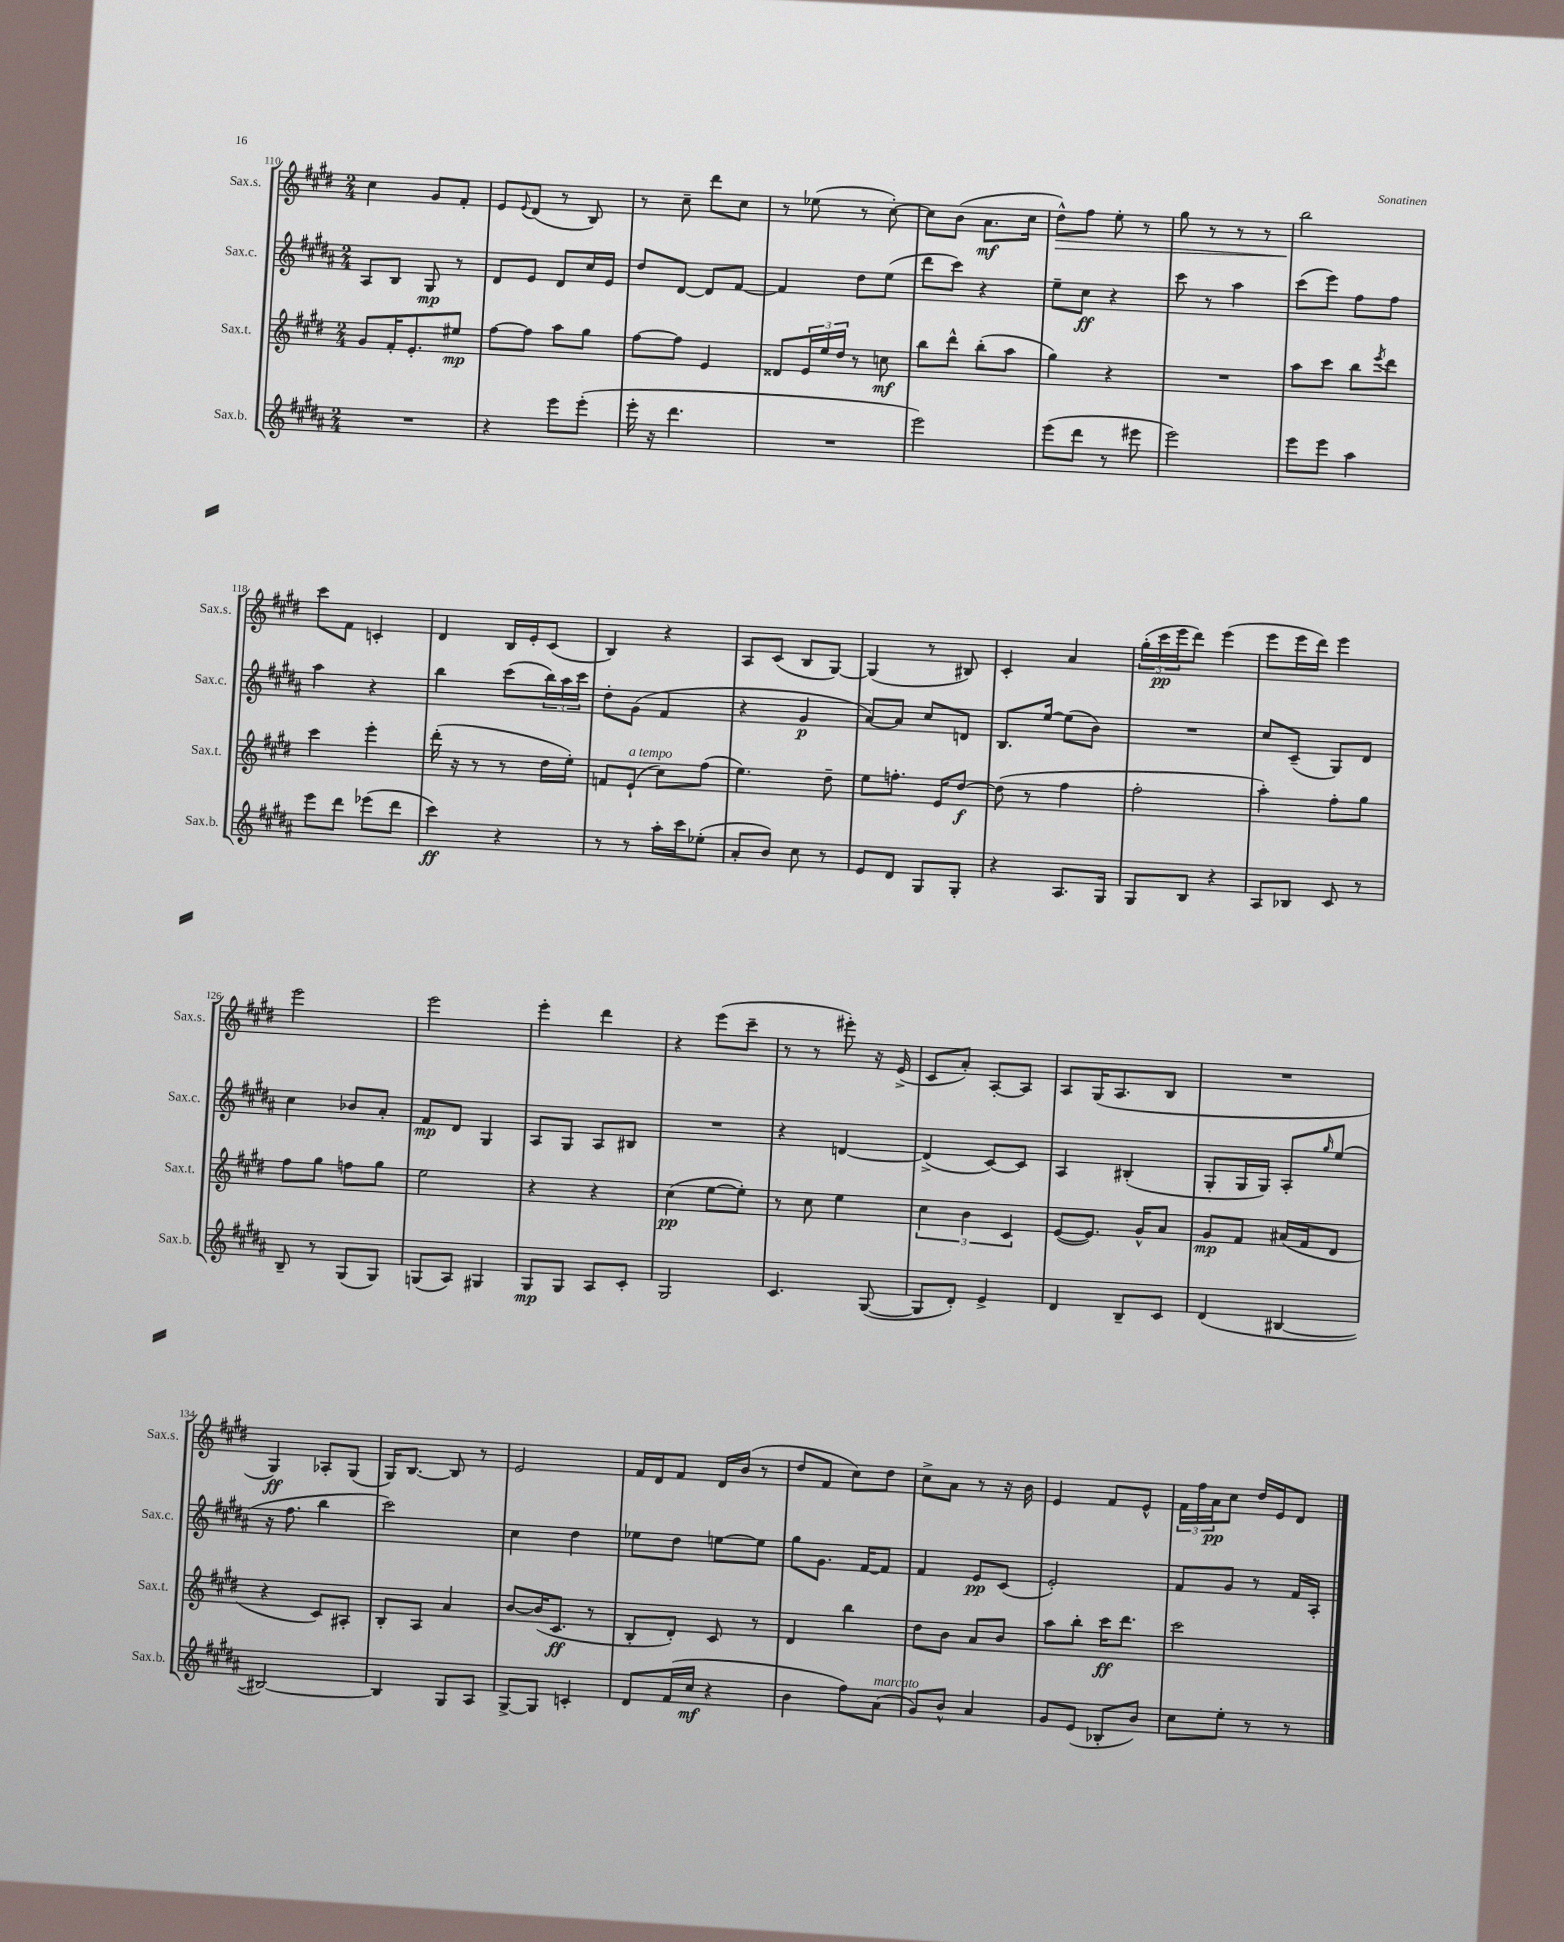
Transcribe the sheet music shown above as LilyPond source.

<<
\new StaffGroup <<
\new Staff = "s0" \with { instrumentName = "Sax.s." shortInstrumentName = "Sax.s." } {
    \clef treble \key e \major \numericTimeSignature \time 2/4
    cis''4 gis'8 fis'8-. |
    e'8 \appoggiatura { e'8 } dis'8( r8 b8) |
    r8 cis''8-- dis'''8 cis''8 |
    r8 ees''8( r8 cis''8~-.) |
    cis''8 b'8( a'8.\mf cis''16 |
    dis''8-^\>) fis''8 e''8-. r8 |
    gis''8 r8 r8 r8 |
    b''2\! |
    cis'''8 fis'8 c'4-. |
    dis'4 b16 e'16-. cis'8( |
    b4) r4 |
    a8 cis'8( b8 gis8~) |
    gis4( r8 bis8) |
    cis'4-. a'4 |
    \tuplet 3/2 { gis''16-.( cis'''16\pp e'''16 } dis'''8) e'''4( |
    e'''8 e'''16 dis'''16) e'''4 |
    e'''2 |
    e'''2 |
    e'''4-. dis'''4 |
    r4 e'''8( cis'''8-- |
    r8 r8 eis'''8-.) r16 e'16->( |
    cis'8 a'8-.) a8~-. a8 |
    a8 gis16( a8. b8 |
    R2 |
    gis4\ff) aes8-. gis8( |
    gis16) b8.~ b8 r8 |
    e'2 |
    fis'16 dis'16 fis'8 dis'16 b'16( r8 |
    dis''8 fis'8 cis''8) dis''8 |
    cis''8-> a'8 r8 r16 b'16 |
    e'4 fis'8 e'8-^ |
    \tuplet 3/2 { fis'16 fis''16 a'16\pp } cis''8 dis''16 e'16 dis'8 \bar "|." |
}
\new Staff = "s1" \with { instrumentName = "Sax.c." shortInstrumentName = "Sax.c." } {
    \clef treble \key b \major \numericTimeSignature \time 2/4
    ais8 b8 gis8\mp r8 |
    dis'8 e'8 dis'8 cis''16 e'16 |
    dis''8 dis'8~ dis'8 fis'8~ |
    fis'4 dis''8 e''8( |
    dis'''8 cis'''8) r4 |
    e''8-- cis''8\ff r4 |
    cis'''8 r8 ais''4 |
    cis'''8( e'''8) fis''8 fis''8 |
    ais''4 r4 |
    b''4 cis'''8( \tuplet 3/2 { b''16) ais''16 cis'''16 } |
    dis''8-. gis'8( fis'4 |
    r4 gis'4\p |
    ais'8~) ais'8 cis''8 d'8 |
    b8. e''16~ e''8( b'8) |
    R2 |
    cis''8 cis'8--( gis8) dis'8 |
    cis''4 bes'8 ais'8-. |
    fis'8\mp dis'8 gis4 |
    ais8 gis8 ais8 bis8 |
    R2 |
    r4 d'4~ |
    d'4->( cis'8~) cis'8 |
    ais4 bis4-.( |
    gis8-. gis16 gis16) ais8-. \grace { gis''16 } e''8( |
    r16 fis''8. b''4 |
    cis'''2) |
    cis''4 dis''4 |
    ees''8 dis''8 e''8~ e''8 |
    gis''8 gis'8. fis'16~ fis'8 |
    fis'4 e'8\pp cis'8( |
    e'2-.) |
    fis'8 gis'8 r8 fis'16 ais16-. \bar "|." |
}
\new Staff = "s2" \with { instrumentName = "Sax.t." shortInstrumentName = "Sax.t." } {
    \clef treble \key e \major \numericTimeSignature \time 2/4
    gis'8 fis'16-. e'8.-. eis''8\mp |
    fis''8~ fis''8 a''8 gis''8 |
    fis''8~ fis''8 e'4 |
    disis'8 \tuplet 3/2 { e'16 e''16 dis''16 } r8 c''8\mf |
    b''8 dis'''8-^ b''8-.( a''8 |
    gis''4) r4 |
    R2 |
    a''8 cis'''8 b''8 \acciaccatura { e'''8 } dis'''8 |
    cis'''4 e'''4-. |
    dis'''16-.( r16 r8 r8 dis''16 e''16-.) |
    f'8 e'8-!^\markup { \italic "a tempo" }( cis''8) fis''8( |
    e''4.) dis''8-- |
    e''8 f''8.-. e'16 dis''8~\f |
    dis''8( r8 fis''4 |
    fis''2-. |
    a''4-.) fis''8-. gis''8 |
    fis''8 gis''8 f''8 gis''8 |
    e''2 |
    r4 r4 |
    cis''4\pp( e''8~ e''8-.) |
    r8 cis''8 e''4 |
    \tuplet 3/2 { cis''4 b'4 cis'4 } |
    e'8~( e'8.) gis'16-^ a'8 |
    gis'8\mp fis'8 ais'16( fis'16 dis'8 |
    r4 cis'8) ais8-. |
    b8-. a8 a'4 |
    b'8~ b'16( cis'8.\ff r8 |
    b8-. dis'8-.) cis'8 r8 |
    dis'4 b''4 |
    dis''8 b'8 a'8 b'8 |
    a''8 b''8-. cis'''16\ff dis'''8. |
    cis'''2 \bar "|." |
}
\new Staff = "s3" \with { instrumentName = "Sax.b." shortInstrumentName = "Sax.b." } {
    \clef treble \key b \major \numericTimeSignature \time 2/4
    R2 |
    r4 e'''8 e'''8-.( |
    e'''16-. r16 dis'''4. |
    R2 |
    e'''2) |
    e'''8( dis'''8 r8 eis'''8 |
    e'''2) |
    e'''8 e'''8 ais''4 |
    e'''8 dis'''8 ees'''8( dis'''8 |
    cis'''4\ff) r4 |
    r8 r8 ais''16-. cis'''16 ees''8-.( |
    ais'8-. b'8) cis''8 r8 |
    e'8 dis'8 gis8 gis8-. |
    r4 ais8. gis16 |
    gis8 b8 r4 |
    ais8 bes8 cis'8 r8 |
    b8-- r8 gis8( gis8) |
    g8( ais8) gis4 |
    gis8\mp gis8 ais8 cis'8-. |
    gis2 |
    cis'4. gis8~( |
    gis8 dis'8-.) e'4-> |
    dis'4 b8-- cis'8 |
    dis'4( bis4~ |
    bis2~) |
    bis4 gis8 ais8 |
    gis8~-> gis8 c'4-. |
    dis'8 fis'16( cis''16\mf r4 |
    b'4 fis''8) ais'8^\markup { \italic "marcato" }( |
    gis'8) b'8-^ ais'4 |
    gis'8 e'8( bes8-. b'8) |
    cis''8 e''8-. r8 r8 \bar "|." |
}
>>
>>
\layout { \context { \Score currentBarNumber = #110 } }
